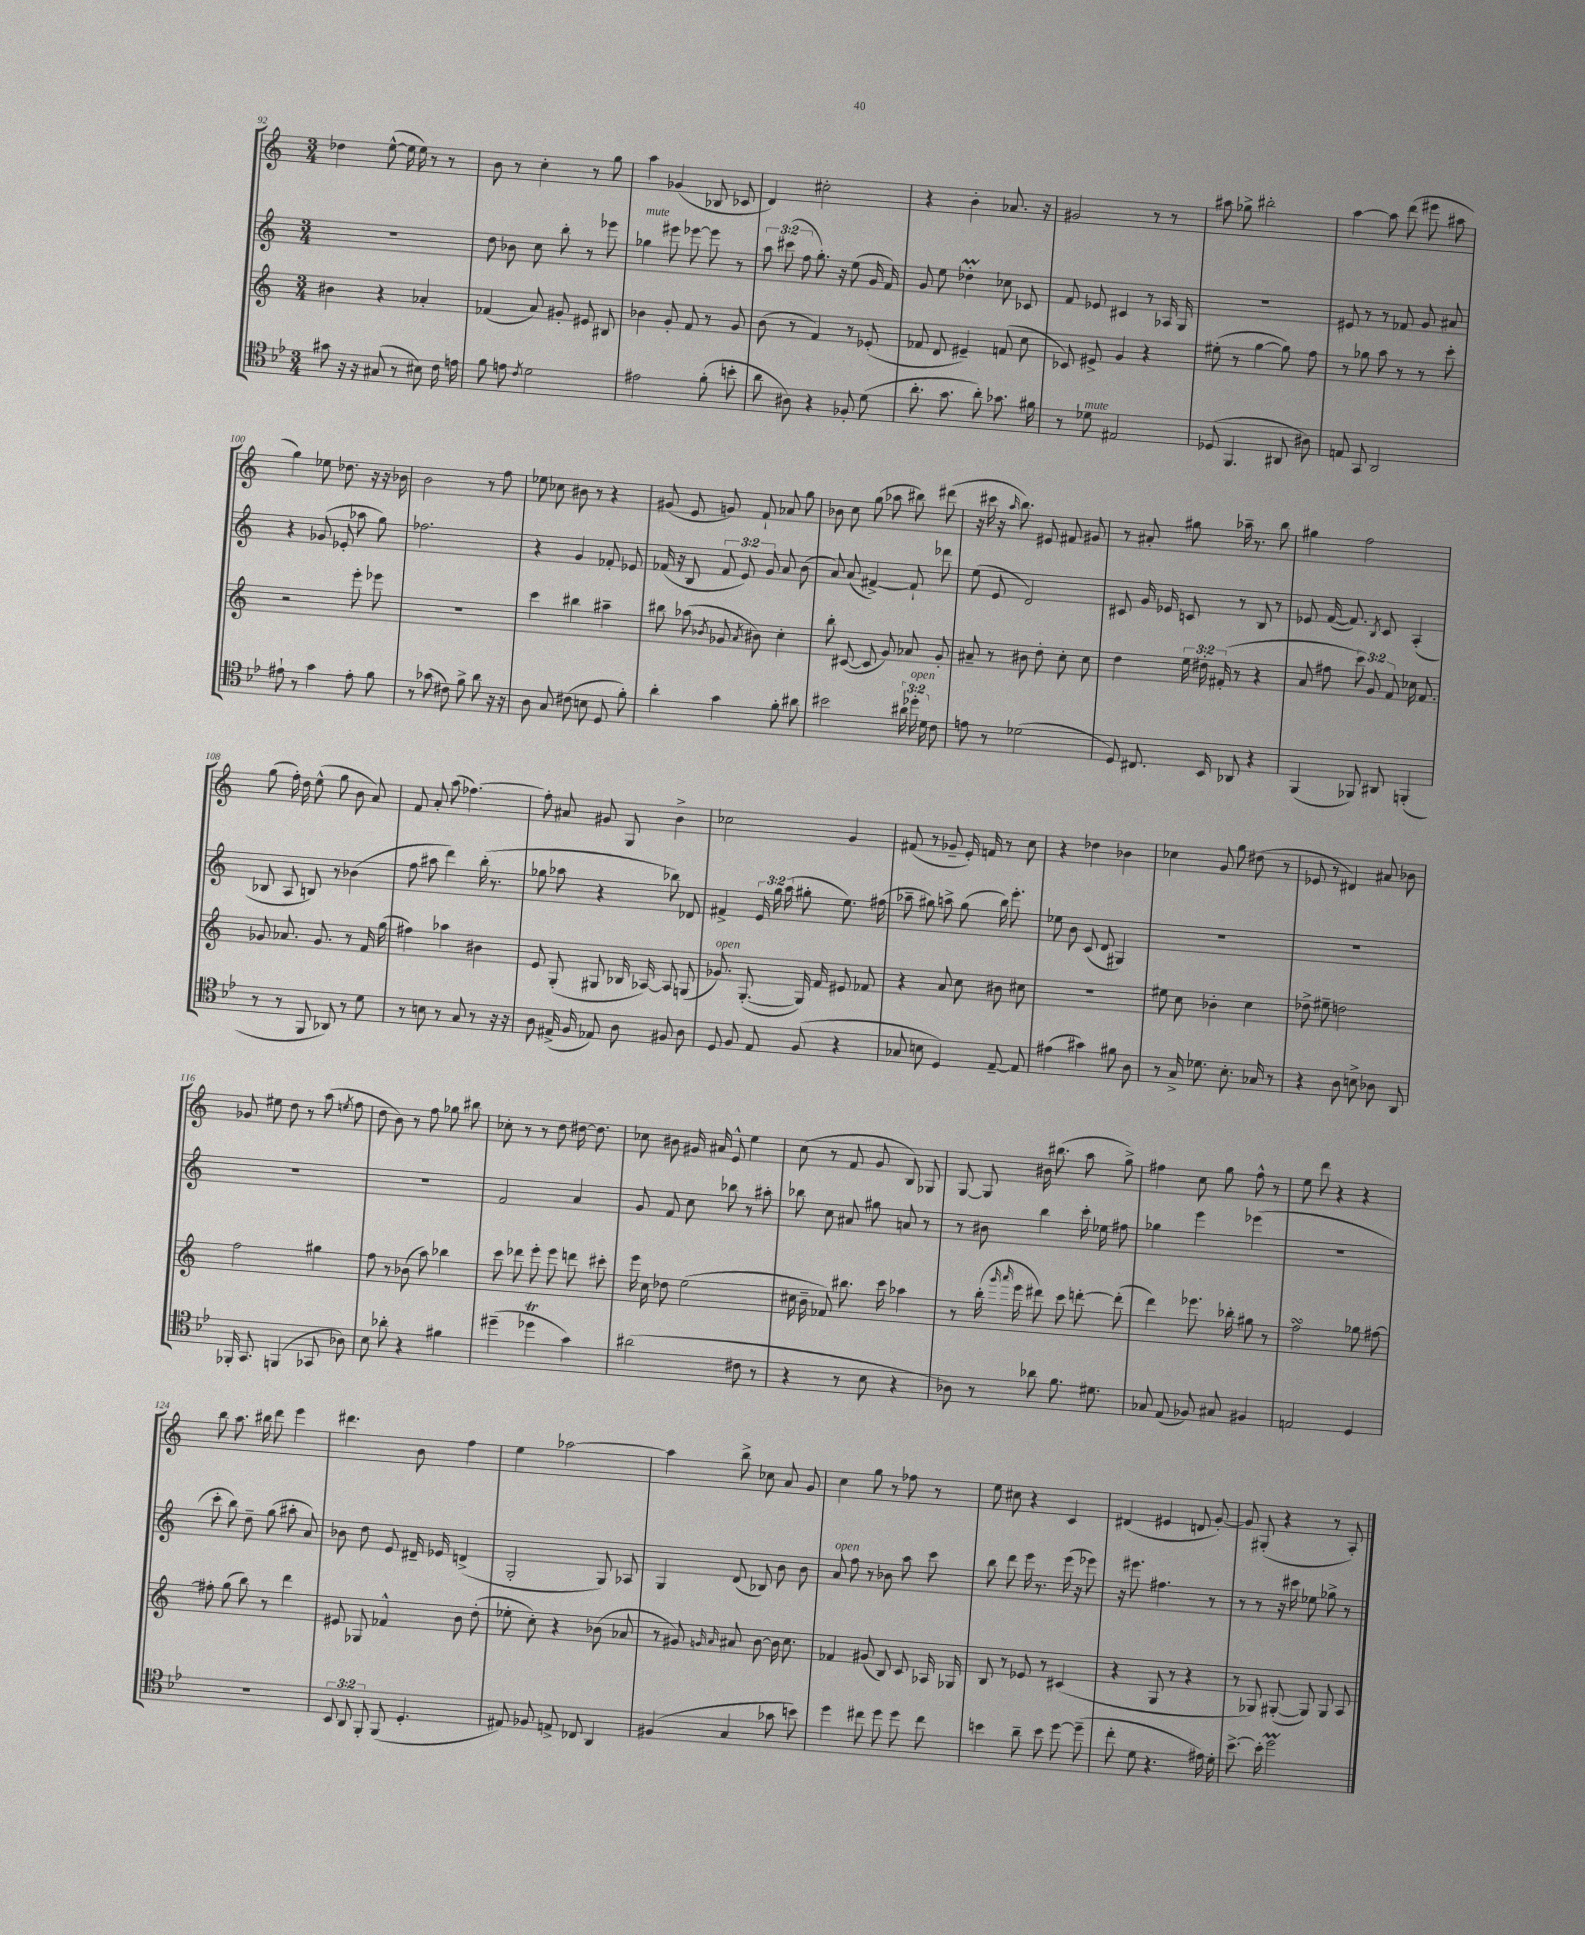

**kern	**kern	**kern	**kern
*part4	*part3	*part2	*part1
*staff4	*staff3	*staff2	*staff1
*clefC4	*clefG2	*clefG2	*clefG2
*k[b-e-]	*k[]	*k[]	*k[]
*M3/4	*M3/4	*M3/4	*M3/4
=92	=92	=92	=92
8g#X\	4b#X\	2.r	4dd-X\
16r	.	.	.
16r	.	.	.
(8G#X/	4r	.	([8ee^^\
8r	.	.	16ee\]
.	.	.	16ee\)
8B#X\)	4a-X'/	.	8r
16c\	.	.	8r
16en\	.	.	.
=93	=93	=93	=93
8f\	(4f-X/	8dd\	8b\
8en\	.	8b-X\	8r
8qc/	.	.	.
2d\	8a/)	8cc\	4cc'\
.	8g#X'/	8bb'\	.
.	8e#X/	8r	8r
.	8B#X/	8eee-X\	8gg\
=94	=94	=94	=94
!	!	!LO:TX:a:i:t=mute	!
2e#X\	4b-X\	4gg-X\	4aa\
.	8g'/	8eee#X\	(4g-X/
.	8f/	[8eee-X\	.
(8f'\	8r	8eee-\]	8B-X/
8bn'\	8g/	8r	8c-X/
=95	=95	=95	=95
8a\	(8b\	12aa\	4d/)
.	.	(12ccc#X\	.
8A#X\)	8r	.	.
.	.	12ff\	.
4r	4f/)	8.gg'\)	2cc#X'\
.	.	16r	.
8F-X'/	8r	(8ee\	.
(8d\	(8e-X'/	16g/	.
.	.	16f/)	.
=96	=96	=96	=96
8.a'\	8f-X/	8g/	4r
.	8d/	8ee\	.
8.g\	.	.	.
.	4e#X~/)	4dd-XM'\	4b'\
8a'\)	.	.	.
8.g-X\	(8fn/	8cc-X\	8.a-X/
.	8cc\	8c-X/	.
16f#X\	.	.	16r
=97	=97	=97	=97
8r	8c-X/)	8f/	2g#X/
!LO:TX:a:i:t=mute	!	!	!
8d-X\	8e#X^/	8e-X/	.
2E#X/	4g/	4c#X/	.
.	4r	8r	8r
.	.	16A-X/	8r
.	.	16G/	.
=98	=98	=98	=98
(8D-X/	(8ee#X'\	2.r	8aa#X\
4.FF/	8r	.	8gg-X^\
.	[4gg\	.	2bb#X'\
8AA#X/	8gg\])	.	.
8A#X\)	8ff\	.	.
=99	=99	=99	=99
8En/	8r	8e#X/	[4aa\
8GG/	8gg-X\	8r	.
2AA/	8aa\	8r	8aa\]
.	8r	8f-X/	(8ddd\
.	8r	8g/	8eee#X\
.	8ccc'\	8a#X/	8aa#X\
!!LO:LB:g=z
=100	=100	=100	=100
8e#X`\	2r	4r	4gg\)
8r	.	.	.
4g\	.	(8g-X/	8ee-X\
.	.	8e-X'/	8.dd-X\
8e#'\	8eee'\	8aa-X\	.
.	.	.	16r
8f\	8eee-X\	8gg\)	16r
.	.	.	16b-X\
=101	=101	=101	=101
8r	2.r	2.ff-X\	2b\
(8g-X\	.	.	.
8c#X\)	.	.	.
8f^\	.	.	.
8a\	.	.	8r
16r	.	.	8ff\
16r	.	.	.
=102	=102	=102	=102
8A\	4ccc\	4r	8ee-X\
8G/	.	.	8cc-X\
(8c#X\	4bb#X\	4g/	8b#X\
8Bn\	.	.	8r
8D/	4aa#X~\	8f-X'/	4r
8f'\)	.	8e-X/	.
=103	=103	=103	=103
4a'\	8bb#X\	(16f-X/	(8g#X/
.	.	16r	.
.	(8aa-X\	8B/	8e/
.	8qb-X/	.	.
4g\	8g-X/	12f-/	8gn/)
.	.	12e/)	.
.	8qa/	.	.
.	8b#X\)	.	8f`/
.	.	12g/	.
8f'\	4cc'\	8a/	8a-X/
8a#X\	.	(8b\	8gg\
=104	=104	=104	=104
2b#X\	8bb'\	8a/)	8b-X\
.	([8c#X/	(8a/	8cc\
.	8c#/]	[4f#X^/)	(8gg\
.	8g/)	.	8aa-X\
24a#X\	8a-X/	8f#`/]	8bb#X\)
!LO:TX:a:i:t=open	!	!	!
24dd-X'\	.	.	.
24d\	.	.	.
8c\	8g'/	8ddd-X\	(8ddd#X\
=105	=105	=105	=105
8en\	8a#X~/	(8ee\	16r
.	.	.	16ccc#X\
8r	8r	8e/	16r
.	.	.	16qqaa/
.	.	.	8.bb\)
(2d-X\	8b#X\	2d/)	.
.	8dd'\	.	8e#X/
.	8cc'\	.	8f#X/
.	8cc\	.	8g#X/
=106	=106	=106	=106
8D/)	4dd\	8c#X/	8r
8.C#X/	.	16g/	8a#X'/
.	.	16e-X/	.
.	24ee\	8cn/	8gg#X\
.	24dd#X'\	.	.
16BB-/	.	.	.
.	(24f#X'/	.	.
8AA-X/	8r	8r	16aa-X~\
.	.	.	8.r
4r	4r	8B/	.
.	.	8r	8bb\
=107	=107	=107	=107
(4FF/	8a/	8e-X/	4gg#X\
.	8ff#X\	([16f/	.
.	.	8.f/])	.
8FF-X/)	12ccc\)	.	2ff\
.	12g/	.	.
.	.	8qB/	.
8AA#X/	.	8c/	.
.	12f/	.	.
(4FFn'/	16cc-X\	(4A'/	.
.	8.f/	.	.
!!LO:LB:g=z
=108	=108	=108	=108
8r	8g-X/	8B-X/	(8gg\
8r	8.a-X/	8A/	16ff'\)
.	.	.	16dd\
8FF/	.	8Bn/)	(8ee^^\
.	8.g-/	.	.
8AA-X/)	.	8r	8gg\
8r	8r	(4b-X\	8b\
8d\	16f/	.	8a/)
.	(16gg\	.	.
=109	=109	=109	=109
8r	4ff#X\)	8ff\	8f/
8Bn\	.	8aa#X\	8a'/
8r	4aa-X\	4ddd\)	(8aa\
8G/	.	.	[4.ff-X\)
8r	4b#X\	(16bb'\	.
.	.	8.r	.
16r	.	.	.
16r	.	.	.
=110	=110	=110	=110
8A\	8e/	8gg-X\	8ff-'\]
(16E#X^/	(8G'/	8aa-X\	8a#X/
16F/	.	.	.
8E-X/)	8G#X/	4r	8g#X/
8A\	16B-X/	.	8G/
.	[16A-X/)	.	.
8F#X/	8A-/]	8bb-X\)	4b^\
8A\	(8Gn/	8d-X/	.
=111	=111	=111	=111
!	!LO:TX:a:i:t=open	!	!
8D/	8.g-X/)	4f#X^/	2cc-X\
8F/	.	.	.
.	([8.G'/	.	.
8E-/	.	24e/	.
.	.	24gg\	.
.	.	(24aa\	.
(8F/	16G/])	8gg#X'\	.
.	16f/	.	.
4r	8e#X/	8.ee\)	4g/
.	8f-X/	.	.
.	.	(16ff#X\	.
=112	=112	=112	=112
8G-X/	4r	8aa-X~\	(8f#X/
8Bn\	.	8gg#X\)	8r
4D/)	8a/	8aan^\	8g-X~/
.	8cc\	(8gg#\	16e'/)
.	.	.	16fn/
[8E-~/	8b#X\	16bb\)	8r
.	.	8.eee'\	.
8E-/]	8cc#X\	.	8cc\
=113	=113	=113	=113
(4e#X\	2.r	8ee-X\	4r
.	.	8b\	.
4g#X\)	.	(8c/	4dd-X\
.	.	8d/	.
8f#X\	.	4G#X/)	4b-X\
8A\	.	.	.
=114	=114	=114	=114
8r	8ee#X\	2.r	4cc-X\
16G^/	8cc\	.	.
8.d-X\	.	.	.
.	4b-X'\	.	8g/
8.B-'\	.	.	8gg\
.	4cc\	.	(8dd#X\
16G-X/	.	.	.
8r	.	.	8r
=115	=115	=115	=115
4r	8dd-X^\	2.r	8e-X/
.	8ee#X~\	.	8r
8A\	2ddn\	.	4d#X/)
8Bn^\	.	.	.
8A-X\	.	.	8a#X/
8AA/	.	.	8b-X\
!!LO:LB:g=z
=116	=116	=116	=116
16FF-X'/	2ff\	2.r	8g-X/
8.GG/	.	.	.
.	.	.	8ee#X\
(4FFn/	.	.	8dd\
.	.	.	8r
8GG-X/	4gg#X\	.	(8aa\
.	.	.	8qeen/
8A-X\)	.	.	8ff\
=117	=117	=117	=117
8B-\	8ff\	2.r	8dd\
8a-X'\	8r	.	8b\)
4r	(8b-X\	.	8r
.	8aa\)	.	8ff\
4f#X\	4bb-X\	.	8gg-X\
.	.	.	8bb#X\
=118	=118	=118	=118
(4dd#X~\	8ccc\	2f/	8cc-X'\
.	8ddd-X\	.	8r
4dd-XT\	8eee'\	.	8r
.	8eee\	.	8dd\
4g\)	8dddn\	4a/	[16dd#X\
.	.	.	8.dd#\]
.	8ccc#X'\	.	.
=119	=119	=119	=119
(2a#X\	16eee\	8g/	8cc-X\
.	16cc\	.	.
.	8dd-X\	8f/	8b#X\
.	(2ee\	8cc\	16g#X/
.	.	.	16a#X/
.	.	8bb-X\	8e^^/
8c#X\	.	8r	4ee\
8r	.	8aa#X'\	.
=120	=120	=120	=120
4r	16cc#X\	8bb-X\	(8cc\
.	16b~\	.	.
.	8f-X/)	8cc\	8r
8r	8.bb#X\	8a#X/	8f/
8B-\	.	8gg#X\	8g/
.	16ccc\	.	.
4r	4aa-X\	8an/	8B/)
.	.	8r	8G-X/
=121	=121	=121	=121
8A-X\)	8r	8r	[8G/
8r	(16bb'\	8b#X\	8G/]
.	16qqggg/	.	.
.	16qqaaa/	.	.
.	16eee\	.	.
8a-X\	8ddd#X\)	4bb\	16b#X\
.	.	.	(8.bb#X\
8.f\	8ccc\	.	.
.	[8dddn'\	16ccc'\	8aa\
8.d#X\	.	16ee-X\	.
.	(8ddd'\]	8ff#X\	8gg^\)
=122	=122	=122	=122
8G-X/	4ddd\)	4gg-X\	4ff#X\
(8E-/	.	.	.
8F-X/)	8.eee-X\	4eee\	8cc\
8G#X/	.	.	8gg\
.	16bb-X'\	.	.
4F#X/	8gg#X\	(4eee-X\	8ff#^^\
.	8r	.	8r
=123	=123	=123	=123
2En/	2ffsSSs\	2.r	8ee\
.	.	.	8ddd\
.	.	.	4r
4D/	8gg-X\	.	4r
.	[8ff#X\	.	.
!!LO:LB:g=z
=124	=124	=124	=124
2.r	8ff#X'\]	8ccc'\	8bb\
.	(8gg\	8bb\)	8.aa\
.	8bb\)	8dd~\	.
.	.	.	16bb#X\
.	8r	(8gg\	8ddd\
.	4ddd\	8aa#X'\	4eee\
.	.	8a/)	.
=125	=125	=125	=125
12BB-/	8e#X/	8b-X\	4.ddd#X\
12AA/	.	.	.
.	8G-X/	8dd\	.
12FF'/	.	.	.
(8FF/	4f-X^^/	8e/	.
4.D'/	.	16d#X~/	8b\
.	.	16e-X/	.
.	8b\	(4dn^/	4ff\
.	(8dd'\	.	.
=126	=126	=126	=126
8E#X/)	8ee-X'\	2G'/	4ee\
8F-X/	8cc'\)	.	.
8En^/	4r	.	[2aa-X\
8C-X/	.	.	.
4AA/	(8b-X\	8G/)	.
.	8a-X/	8A-X/	.
=127	=127	=127	=127
(4F#X/	8r	4G/	4aa-\]
.	8g#X/)	.	.
.	16qqgn/	.	.
.	16qqa/	.	.
4G/	8a#X/	(8d/	8bb^\
.	[8b\	8B-X/)	8cc-X\
8g-X\	16b\]	8b\	8a/
.	8.cc\	.	.
8bn\)	.	8b\	8g/
=128	=128	=128	=128
!	!	!LO:TX:a:i:t=open	!
4dd\	4f-X/	8a/	4cc\
.	.	8ff\	.
8cc#X\	(8g#X/	8r	8gg\
8dd\	8B/)	8b-X\	8r
8dd\	8c/	8aa\	8ff-X\
8cc#\	16A-X/	8ccc\	8r
.	16G-X/	.	.
=129	=129	=129	=129
4bn\	8B/	8bb\	8ee\
.	8r	8ddd\	8cc#X\
8a~\	8e-X/	16eee\	4r
.	.	8.r	.
8b\	8r	.	.
[8dd\	(4c#X/	(16eee\	4c/
.	.	16r	.
(8dd~\]	.	8eee-X\)	.
=130	=130	=130	=130
8cc'\	4r	16r	(4d#X/
.	.	8.eee#X\	.
8d\	.	.	.
4.r	8G/	4.ff#X\	4e#X/
.	8r	.	.
.	4r	.	8dn/
16e#X\)	.	8r	[8g'/)
16d'\	.	.	.
=131	=131	=131	=131
[8.b-^\	8r	8r	8g/]
.	8G-X/)	8r	(8G#X'/
16b-'\]	.	.	.
2ddm\	([8G#X'/	16r	4r
.	.	16ccc#X\	.
.	8G#/])	8ee-X\	.
.	8G#/	8gg-X^\	8r
.	8A/	8r	8A'/)
==	==	==	==
*-	*-	*-	*-
